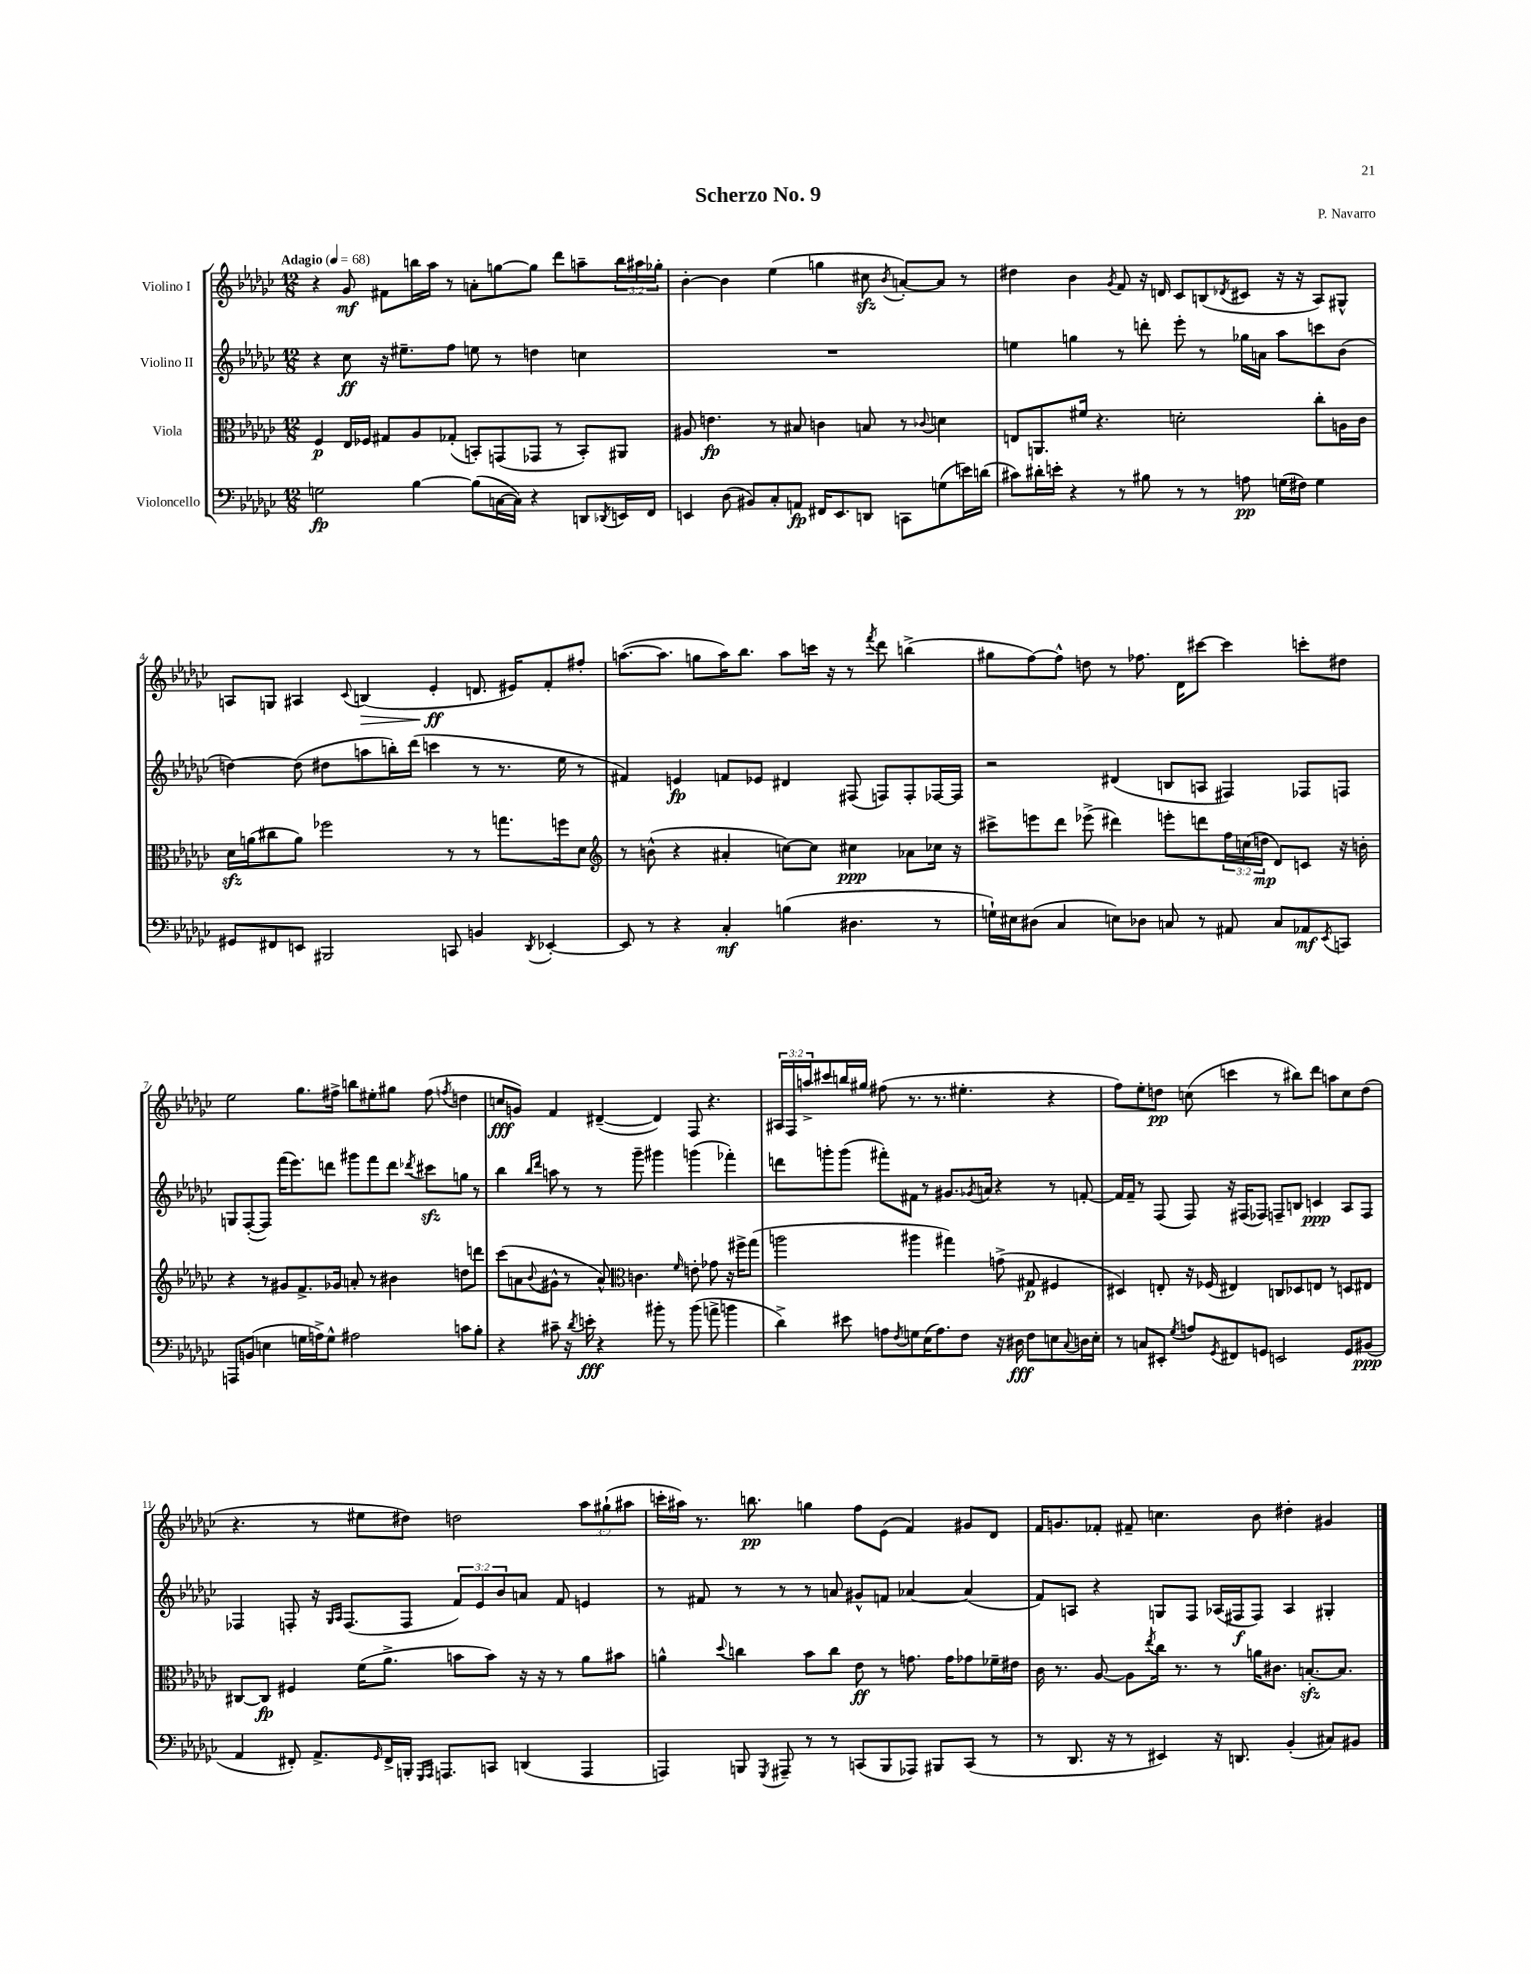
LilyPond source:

\header { title = "Scherzo No. 9" composer = "P. Navarro" }
<<
\new StaffGroup <<
\new Staff = "s0" \with { instrumentName = "Violino I" } {
    \clef treble \key ges \major \numericTimeSignature \time 12/8 \override Staff.TupletNumber.text = #tuplet-number::calc-fraction-text \tempo "Adagio" 4 = 68
    r4 ges'8\mf fis'8 b''16 aes''16 r8 a'8-. g''8~ g''8 des'''8 a''8-- \tuplet 3/2 { b''16 ais''16 ges''16-. } |
    bes'4~-. bes'4 ees''4( g''4 cis''8\sfz \acciaccatura { bes'8 } a'8~-.) a'8 r8 |
    dis''4 bes'4 \acciaccatura { ges'8 } f'8 r16 d'16 ces'8 b8( \acciaccatura { des'8 } cis'8 r16 r16 aes8) gis8-^ |
    a8 g8 ais4 \appoggiatura { ces'8 } b4\>( ees'4-.\ff\! d'8. eis'16) f'8-. fis''8-. |
    a''8.~( a''8. g''8 a''16) bes''8. a''8 c'''16 r16 r8 \acciaccatura { f'''8 } des'''8 b''4->( |
    gis''8 f''8~) f''8-^ d''8 r8 fes''8. des'16 cis'''8~ cis'''4 c'''8-. dis''8 |
    ees''2 ges''8. fis''16-> b''8 eis''8-. gis''8 fis''8( \acciaccatura { f''8 } d''4 |
    c''8\fff g'8) f'4 dis'4~--( dis'4) f8 r4. |
    \tuplet 3/2 { ais16 f16 a''16-> } cis'''8 b''16 gis''16 fis''8( r8. r8. eis''4.-. r4 |
    f''8) ees''8-. d''8\pp c''8( c'''4 r8 bis''8) des'''8 a''8 c''8 d''8( |
    r4. r8 eis''8 dis''8) d''2 \tuplet 3/2 { aes''8 gis''8-!( ais''8 } |
    c'''16-. ais''16) r8. b''8.\pp g''4 f''8 ees'8( f'4) gis'8 des'8 |
    f'16 g'8. fes'8-. fis'8-- c''4. bes'8 dis''4-. gis'4 \bar "|." |
}
\new Staff = "s1" \with { instrumentName = "Violino II" } {
    \clef treble \key ges \major \numericTimeSignature \time 12/8 \override Staff.TupletNumber.text = #tuplet-number::calc-fraction-text
    r4 ces''8\ff r16 eis''8.-- f''8 e''8 r8 d''4 c''4 |
    R1. |
    e''4 g''4 r8 d'''8-. ees'''8-. r8 ges''16 a'16 aes''8 c'''8 bes'8( |
    d''4~) d''8( dis''8 a''8 b''16-.) des'''16( c'''4 r8 r8. ees''16 r8 |
    fis'4) e'4\fp f'8 ees'8 dis'4 fis8( f8) f8-. fes16~ fes16 |
    r2 dis'4( b8 a8 fis4) fes8 f8 |
    g8 f8~-.( f8) f'''16( ees'''8.) d'''8 gis'''8 f'''8 d'''8 \acciaccatura { des'''8 } cis'''8\sfz g''8 r8 |
    bes''4 \grace { bes''16 des'''16 } a''8 r8 r8 ges'''8-- gis'''4 g'''4( fes'''4-.) |
    d'''8 g'''8-. g'''8( fis'''8-.) fis'8 r8 gis'8. \acciaccatura { ges'8 } a'16 r4 r8 f'8~-. |
    f'16 f'16-- r8 f8( f8) r16 fis16( fes8) f8-- b8 c'4\ppp aes8 f8 |
    fes4 f8-. r16 \grace { ges16 aes16 } f8.( f8 \tuplet 3/2 { f'8) ees'8 bes'8 } a'8 f'8 e'4 |
    r8 fis'8 r8 r8 r8 a'8 gis'8-^ f'8 aes'4~ aes'4( |
    f'8) a8 r4 g8 f8 aes16( fis16\f fis8) aes4 gis4-. \bar "|." |
}
\new Staff = "s2" \with { instrumentName = "Viola" } {
    \clef alto \key ges \major \numericTimeSignature \time 12/8 \override Staff.TupletNumber.text = #tuplet-number::calc-fraction-text
    f4\p ees16 fes16 gis8 aes8 ges8-.( b,8-.) g,8( ges,8 r8 b,8-.) ais,8 |
    ais8 e'4.\fp r8 bis8 c'4 b8 r8 \appoggiatura { ces'8 } d'4 |
    e8 a,8. fis'16 r4. d'2-. ces''8-. a16 ces'16 |
    des'16\sfz a'16( cis''8 a'8) fes''2 r8 r8 g''8. f''16 des'8 |
    \clef treble r8 b'8-^( r4 ais'4-. c''8~) c''8 cis''4\ppp aes'8 ces''16 r16 |
    cis'''8-> e'''8 des'''8 ees'''8->( dis'''4) e'''8-. d'''8 \tuplet 3/2 { f''16 c''16( d''16\mp } des'8) c'8 r16 b'16-. |
    r4 r8 gis'8 f'8.-> ges'16 a'8-. r8 bis'4 d''8 d'''8 |
    ces'''8( a'8 \appoggiatura { bes'8 } gis'8-^ r8 a'8-^) \clef alto c'4. \grace { f'16 } e'8-. ges'8 r16 fis''16-> ges''8( |
    a''2 ais''4 gis''4) g'8->( gis8\p fis4 |
    dis4) e8-. r16 fes16( eis4) c8 des8 e8 r8 d8 eis8 |
    cis8~ cis8\fp fis4 f'16( aes'8.-> b'8 b'8) r16 r16 r8 aes'8 bis'8 |
    a'4-^ \appoggiatura { des''8 } c''4 bes'8 c''8 ees'8\ff r8 g'8. g'16 ges'8 fes'16-- eis'16 |
    ces'16 r8. aes8~ aes8 \acciaccatura { ees''8 } ces''16 r8. r8 a'16 cis'8. b8.~-.\sfz b8. \bar "|." |
}
\new Staff = "s3" \with { instrumentName = "Violoncello" } {
    \clef bass \key ges \major \numericTimeSignature \time 12/8
    g2\fp bes4~ bes8( c16~ c16) r4 d,8 \acciaccatura { des,8 } e,16 f,16 |
    e,4 des8( bis,8) ces8-. a,8\fp fis,16 e,8. d,8 c,8 g8( e'16) d'16( |
    cis'8) dis'16-. e'16-. r4 r8 bis8 r8 r8 a8\pp g16( fis16) g4 |
    gis,8 fis,8 e,8 bis,,2 c,8 b,4 \acciaccatura { des,8 } ees,4~-. |
    ees,8 r8 r4 ces4-.\mf b4( dis4. r8 |
    g16-!) eis16 dis8( ces4 e8) des8 c8 r8 ais,8 c8 aes,8\mf \acciaccatura { ees,8 } c,8 |
    a,,8 b,8( e4 g16 a16->) g8-^ ais2 c'8 bes8-. |
    r4 cis'8-- r16 \acciaccatura { des'8 } e'16-.\fff r4 bis'8-. r8 bis'8( a'8-> b'4 |
    des'4->) eis'8 a8 \acciaccatura { f8 } g8 ees16( a8.) f8 r16 dis16\fff f8 e8 \appoggiatura { ces8 } d16 e16-. |
    r8 c8 eis,8-. \acciaccatura { ges8 } a8 \acciaccatura { ges,8 } fis,8 g,8 e,2 g,8 bis,8\ppp( |
    aes,4 fis,8-.) aes,8.-> \grace { ges,16 } fis,16-> b,,16-. \grace { ges,,16 aes,,16 } a,,8. c,8 d,4( a,,4 |
    a,,4) b,,8 \acciaccatura { ges,,8 } ais,,8-- r8 r8 c,8( b,,8 aes,,8) bis,,8 c,8( r8 |
    r8 des,8. r16 r8 eis,4) r16 d,8. bes,4-.( cis8) bis,8 \bar "|." |
}
>>
>>
